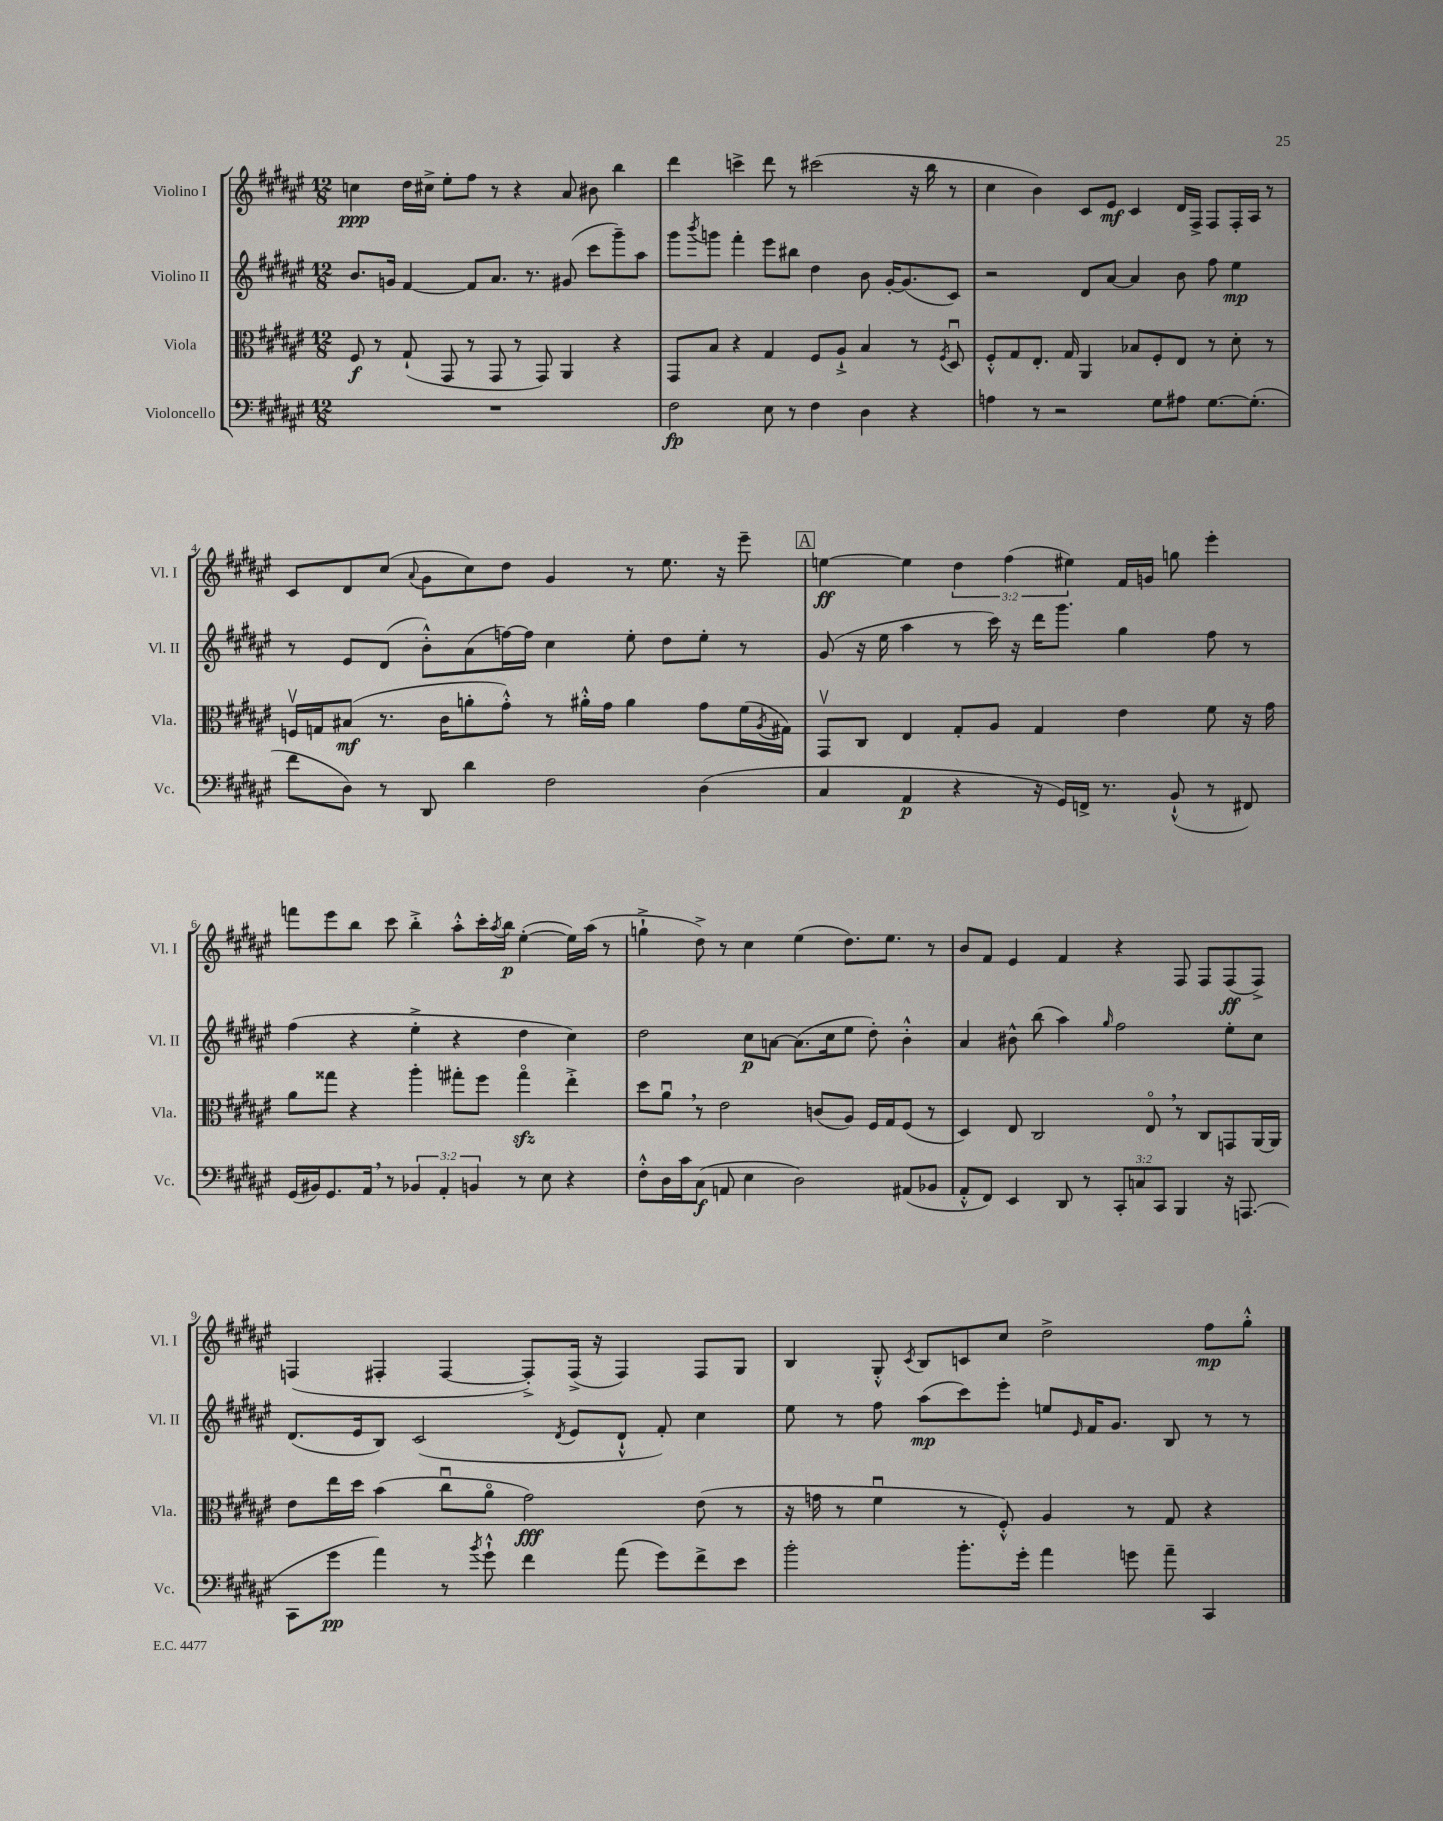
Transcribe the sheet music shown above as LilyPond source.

<<
\new StaffGroup <<
\new Staff = "s0" \with { instrumentName = "Violino I" shortInstrumentName = "Vl. I" } {
    \clef treble \key fis \major \numericTimeSignature \time 12/8 \override Staff.TupletNumber.text = #tuplet-number::calc-fraction-text
    c''4\ppp dis''16 cis''16-> eis''8-. fis''8 r8 r4 ais'8 bis'8 b''4 |
    dis'''4 c'''4-> dis'''8 r8 cis'''2( r16 b''16 r8 |
    cis''4 b'4) cis'8 eis'8\mf cis'4 dis'16 fis16-> fis8 fis16-. ais16 r8 |
    cis'8 dis'8 cis''8( \appoggiatura { ais'8 } gis'8 cis''8) dis''8 gis'4 r8 eis''8. r16 eis'''8-- |
    \mark \markup { \box "A" } e''4~\ff e''4 \tuplet 3/2 { dis''4 fis''4( eis''4) } fis'16 g'16 g''8 eis'''4-. |
    f'''8 eis'''8 b''8 cis'''8 b''4-.-> ais''8-.-^ cis'''16-. \acciaccatura { ais''8 } b''16\p eis''4~-.( eis''16) ais''16( r8 |
    g''4-!-> dis''8->) r8 cis''4 eis''4( dis''8.) eis''8. r8 |
    b'8 fis'8 eis'4 fis'4 r4 fis8 fis8 fis8\ff( fis8->) |
    f4( fis4-. fis4~ fis8-.->) fis16->( r16 fis4) fis8 gis8 |
    b4 gis8-.-^ \acciaccatura { cis'8 } b8 c'8 cis''8 dis''2-> fis''8\mp gis''8-.-^ \bar "|." |
}
\new Staff = "s1" \with { instrumentName = "Violino II" shortInstrumentName = "Vl. II" } {
    \clef treble \key fis \major \numericTimeSignature \time 12/8
    b'8. g'16 fis'4~ fis'8 ais'8. r8. gis'8( cis'''8 gis'''8--) ais''8 |
    gis'''8 \acciaccatura { b'''8 } g'''8 fis'''4-. eis'''8 bis''8 dis''4 b'8 gis'16~-. gis'8.( cis'8) |
    r2 dis'8 ais'8~ ais'4 b'8 fis''8 eis''4\mp |
    r8 eis'8 dis'8( b'8-.-^) ais'8( f''16~) f''16 cis''4 eis''8-. dis''8 eis''8-. r8 |
    \mark \markup { \box "A" } gis'8( r16 eis''16 ais''4 r8 cis'''16) r16 dis'''16 gis'''8. gis''4 fis''8 r8 |
    fis''4( r4 eis''4-.-> r4 dis''4 cis''4) |
    dis''2 cis''8\p a'8~ a'8.( cis''16 eis''8 dis''8-.) b'4-.-^ |
    ais'4 bis'8-^ b''8( ais''4) \grace { gis''16 } fis''2 eis''8-. cis''8 |
    dis'8.( eis'16 b8) cis'2( \acciaccatura { dis'8 } eis'8 dis'8-!-^ fis'8-.) cis''4 |
    eis''8 r8 fis''8 ais''8\mp( cis'''8) eis'''8-. e''8 \grace { eis'16 } fis'16 gis'8. b8 r8 r8 \bar "|." |
}
\new Staff = "s2" \with { instrumentName = "Viola" shortInstrumentName = "Vla." } {
    \clef alto \key fis \major \numericTimeSignature \time 12/8
    fis8\f r8 gis8-!( gis,8 r8 gis,8 r8 gis,8) ais,4 r4 |
    gis,8 b8 r4 gis4 fis8 ais8-!-> b4 r8 \acciaccatura { fis8 } dis8\downbow |
    fis8-.-^ gis8 eis8.-. gis16 ais,4 bes8 fis8-. eis8 r8 dis'8-. r8 |
    f16\upbow g16 bis8\mf( r8. cis'16 a'8-. gis'8-.-^) r8 ais'16-.-^ gis'16 ais'4 gis'8 fis'16( \acciaccatura { ais8 } gis16) |
    \mark \markup { \box "A" } gis,8\upbow cis8 eis4 gis8-. ais8 gis4 eis'4 fis'8 r16 gis'16 |
    ais'8 gisis''8 r4 ais''4-. gis''8-. fis''8 gis''4\flageolet\sfz eis''4-.-> |
    dis''8 ais'8\downbow \breathe r8 eis'2 c'8( ais8) fis16 gis16 fis8( r8 |
    dis4) eis8 cis2 eis8\flageolet \breathe r8 cis8 g,8 ais,16~ ais,16 |
    eis'8 eis''16 dis''16 b'4( cis''8\downbow ais'8\flageolet gis'2\fff) eis'8( r8 |
    r16 g'16 r8 fis'4\downbow r8 fis8-.-^) ais4 r8 gis8 r4 \bar "|." |
}
\new Staff = "s3" \with { instrumentName = "Violoncello" shortInstrumentName = "Vc." } {
    \clef bass \key fis \major \numericTimeSignature \time 12/8 \override Staff.TupletNumber.text = #tuplet-number::calc-fraction-text
    R1. |
    fis2\fp eis8 r8 fis4 dis4 r4 |
    a4 r8 r2 gis8 ais8 gis8.~ gis8.-.( |
    fis'8 dis8) r8 dis,8 dis'4 fis2 dis4( |
    \mark \markup { \box "A" } cis4 ais,4\p r4 r16 gis,16) f,16-> r8. b,8-!-^( r8 fis,8) |
    gis,16( bis,16) gis,8. ais,16 \breathe r8 \tuplet 3/2 { bes,4 ais,4-. b,4 } r8 eis8 r4 |
    fis8-.-^ dis16 cis'16 cis8\f( a,8 eis4 dis2) ais,8( bes,8 |
    ais,8-.-^ fis,8) eis,4 dis,8 r8 \tuplet 3/2 { cis,8-. c8 cis,8 } b,,4 r16 a,,8.( |
    cis,8 gis'8\pp ais'4) r8 \acciaccatura { b'8 } gis'8-!-^ fis'4 ais'8( gis'8) fis'8-> eis'8 |
    b'2-. b'8.-. gis'16-. ais'4 g'8 ais'8-- cis,4 \bar "|." |
}
>>
>>
